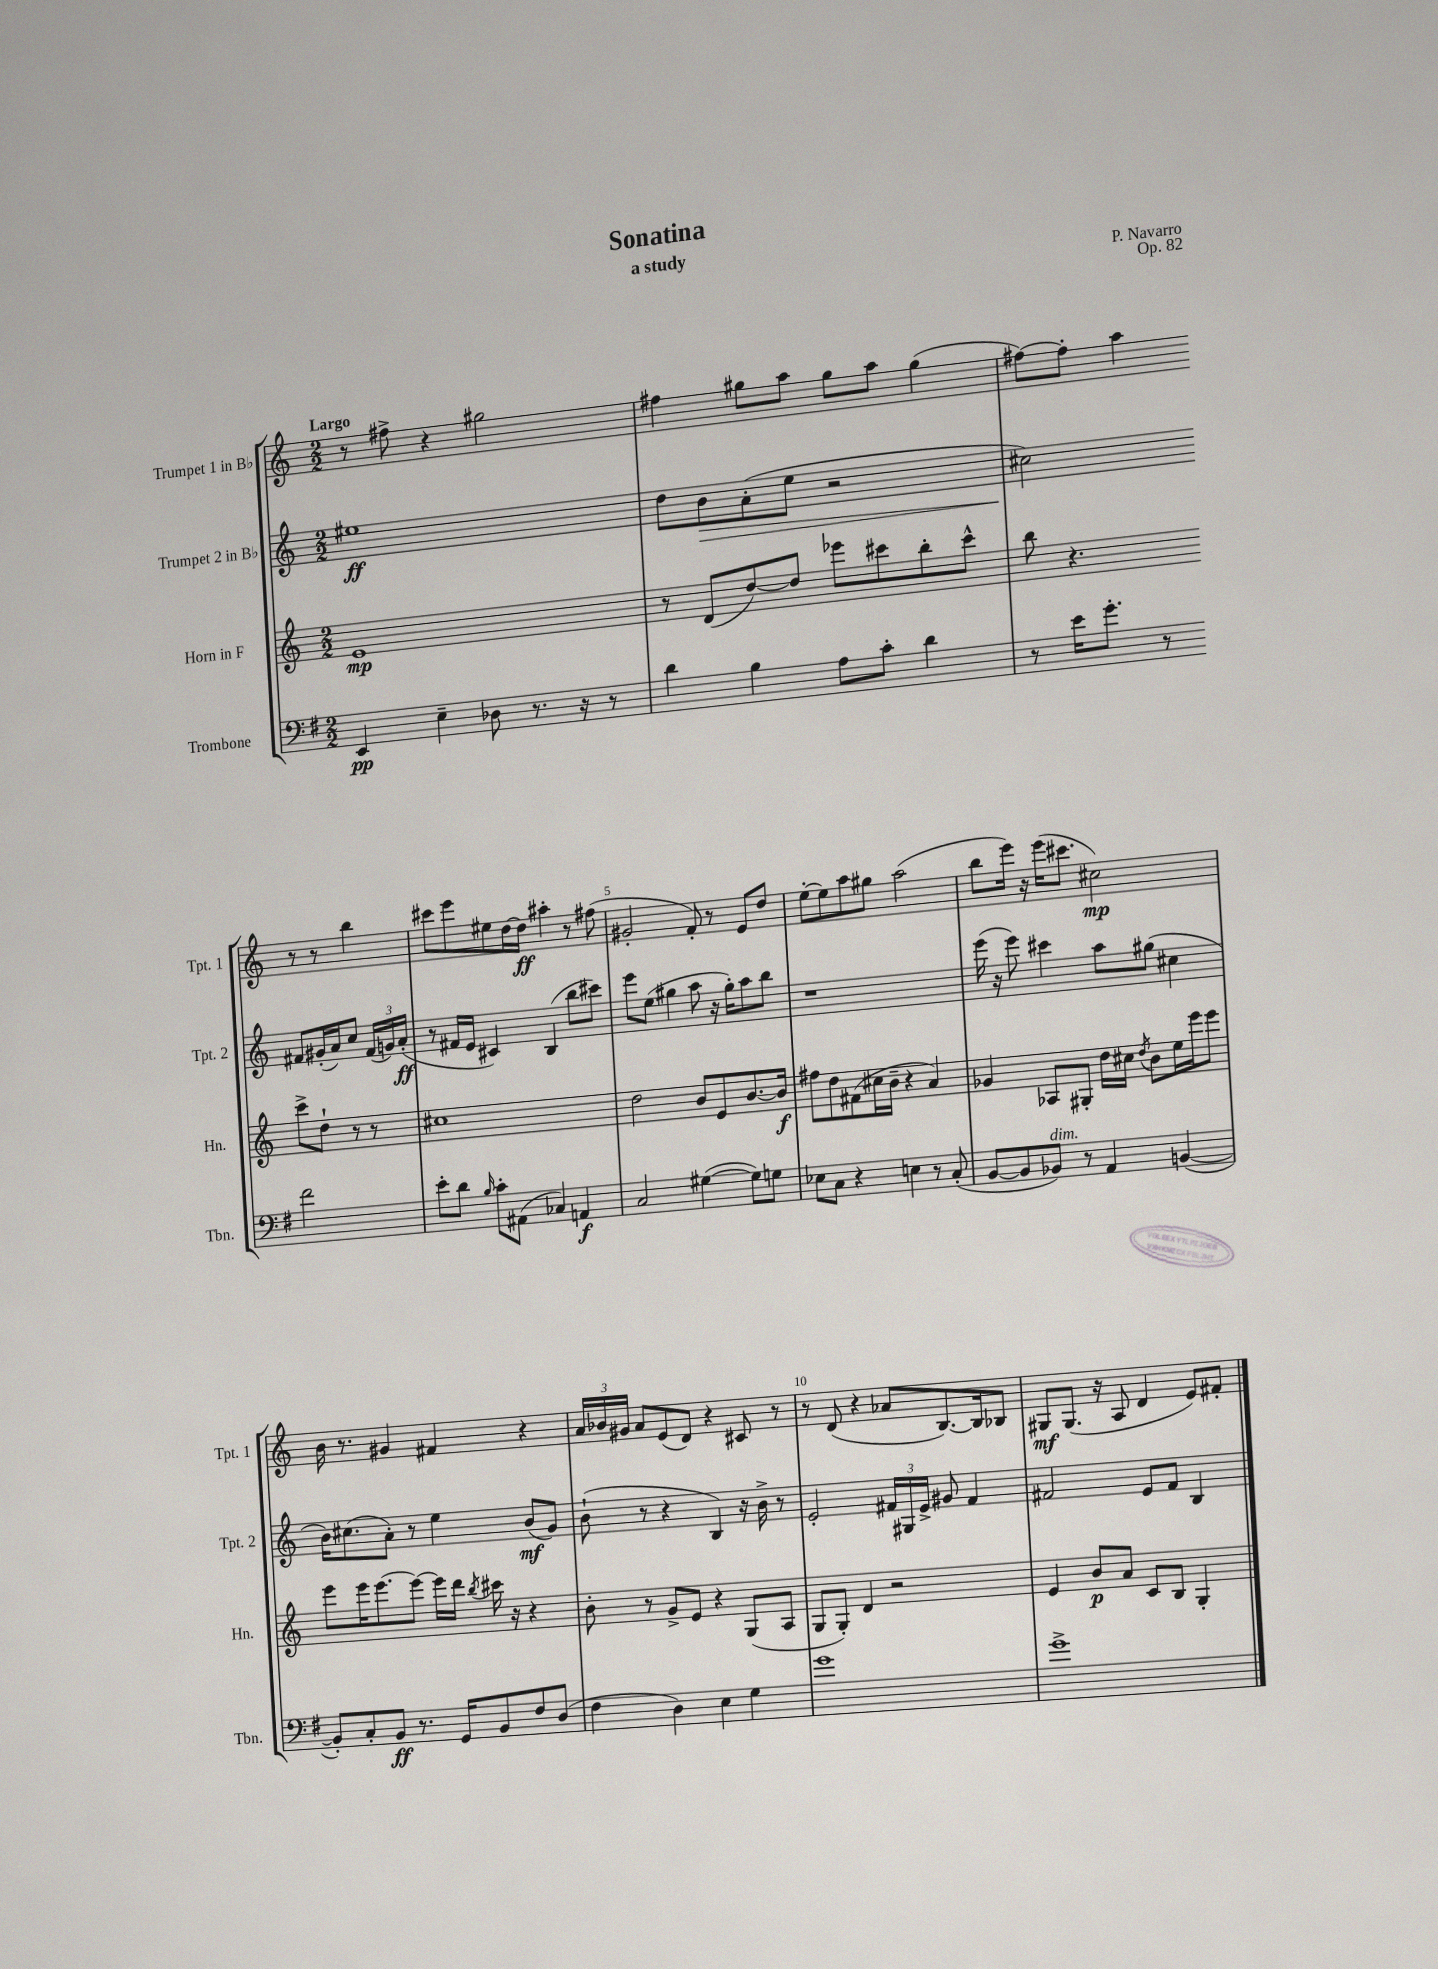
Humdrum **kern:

**kern	**dynam	**kern	**dynam	**kern	**dynam	**kern	**dynam
*part4	*part4	*part3	*part3	*part2	*part2	*part1	*part1
*staff4	*staff4	*staff3	*staff3	*staff2	*staff2	*staff1	*staff1
*I"Trombone	*	*I"Horn in F	*	*I"Trumpet 2 in B♭	*	*I"Trumpet 1 in B♭	*
*I'Tbn.	*	*I'Hn.	*	*I'Tpt. 2	*	*I'Tpt. 1	*
*clefF4	*	*clefG2	*	*clefG2	*	*clefG2	*
*k[f#]	*	*k[]	*	*k[]	*	*k[]	*
*M2/2	*	*M2/2	*	*M2/2	*	*M2/2	*
=1	=1	=1	=1	=1	=1	=1	=1
!	!	!	!	!	!	!LO:TX:a:B:t=Largo	!
4EE/	pp	1e	mp	1ee#X	ff	8r	.
.	.	.	.	.	.	8ff#X^\	.
4E~\	.	.	.	.	.	4r	.
8D-X\	.	.	.	.	.	2gg#X\	.
8.r	.	.	.	.	.	.	.
16r	.	.	.	.	.	.	.
8r	.	.	.	.	.	.	.
=2	=2	=2	=2	=2	=2	=2	=2
4d\	.	8r	.	8dd\L	.	4ff#X\	.
!	!	!	!	!	!LO:HP:b	!	!
.	.	(8d/L	.	8b\	>	.	.
4B\	.	[8dd/)	.	(8a'\	.	8gg#X\L	.
.	.	8dd/J]	.	8ee\J	.	8aa\J	.
8A\L	.	8eee-X\L	.	2r	.	8gg#\L	.
8c'\J	.	8ccc#X\	.	.	.	8aa\J	.
4d\	.	8bb'\	.	.	.	(4gg#\	.
.	.	8ccc#^^\J	.	.	.	.	.
=3	=3	=3	=3	=3	=3	=3	=3
8r	.	8bb\	.	2cc#X\)	.	[8ff#X\L)	.
16e\KL	.	4.r	.	.	.	8ff#'\J]	.
8.g'\J	.	.	.	.	.	.	.
.	.	.	.	.	.	4aa\	.
8r	.	.	.	.	.	.	.
2f#\	.	8ccc^\L	.	8f#X/L	]	8r	.
.	.	8dd`\J	.	(16g#X'/L	.	8r	.
.	.	.	.	16a/J)	.	.	.
.	.	8r	.	8cc#/J	.	4bb\	.
.	.	8r	.	(24f#/LL	.	.	.
.	.	.	.	24gn/)	.	.	.
.	.	.	.	(24a'/JJ	ff	.	.
!!LO:LB:g=z
=4	=4	=4	=4	=4	=4	=4	=4
8e'\L	.	1cc#X	.	8r	.	8ccc#X\L	.
8d\J	.	.	.	16f#X/LL	.	8eee\	.
.	.	.	.	16e/JJ	.	.	.
16qqB/	.	.	.	.	.	.	.
8c'\L	.	.	.	4c#X/)	.	8ee#X\	.
(8AA#X\J	.	.	.	.	.	[16dd\L	.
.	.	.	.	.	.	16dd\JJ]	ff
4C-X/)	.	.	.	(4B/	.	4aa#X'\	.
4AAn/	f	.	.	8bb\L	.	8r	.
.	.	.	.	8ccc#X\J)	.	(8ff#X\	.
=5	=5	=5	=5	=5	=5	=5	=5
2C/	.	2dd\	.	8eee\L	.	2g#X'/	.
.	.	.	.	(8ee\J	.	.	.
.	.	.	.	4gg#X\	.	.	.
([4G#X\	.	8b/L	.	8aa\	.	8f'/)	.
.	.	8e/	.	16r	.	8r	.
.	.	.	.	16gg#'\KL)	.	.	.
8G#\L])	.	[8.b/	.	8aa\	.	8e/L	.
8Gn\J	.	.	.	8bb\J	.	8dd/J	.
.	.	16b/Jk]	f	.	.	.	.
=6	=6	=6	=6	=6	=6	=6	=6
8E-X\L	.	8ff#X\L	.	1r	.	[8ee'\L	.
8C\J	.	8dd\	.	.	.	8ee\]	.
4r	.	(8f#X\	.	.	.	8aa\	.
.	.	16cc#X\L	.	.	.	8gg#X\J	.
.	.	16b~\JJ	.	.	.	.	.
4En\	.	4r	.	.	.	(2aa\	.
8r	.	4a/)	.	.	.	.	.
(8C'/	.	.	.	.	.	.	.
=7	=7	=7	=7	=7	=7	=7	=7
[8BB/L	.	4g-X/	.	(16eee\	.	8bb\L	.
.	.	.	.	16r	.	.	.
8BB/]	.	.	.	8eee\)	.	16eee\Jk)	.
.	.	.	.	.	.	16r	.
!LO:TX:a:i:t=dim.	!	!	!	!	!	!	!
8BB-X/J)	.	8A-X/L	.	4ccc#X\	.	(16eee\KL	.
.	.	.	.	.	.	8.ccc#X\J	.
8r	.	8G#X'/J	.	.	.	.	.
4AA/	.	16dd\LL	.	8aa\L	.	2cc#X\)	mp
.	.	16cc#X\JJ	.	.	.	.	.
.	.	8qdd/	.	.	.	.	.
.	.	8b\L	.	(8gg#X\J	.	.	.
([4BBn/	.	16ee\L	.	4cc#X\	.	.	.
.	.	16eee\J	.	.	.	.	.
.	.	8eee\J	.	.	.	.	.
!!LO:LB:g=z
=8	=8	=8	=8	=8	=8	=8	=8
8BB'/L])	.	8eee\L	.	16b\KL)	.	16b\	.
.	.	.	.	(8.cc#X\	.	8.r	.
8C'/	.	16eee\K	.	.	.	.	.
.	.	[8.eee\	.	.	.	.	.
8BB/J	ff	.	.	8a'\J)	.	4g#X/	.
8.r	.	8eee\J_	.	8r	.	.	.
.	.	16eee\LL]	.	4ee\	.	4f#X/	.
16GG/KL	.	16ddd\JJ	.	.	.	.	.
.	.	8qbb/	.	.	.	.	.
8BB/	.	16ccc#X\	.	.	.	.	.
.	.	16r	.	.	.	.	.
8F#/	.	4r	.	(8b/L	mf	4r	.
(8D/J	.	.	.	8g/J)	.	.	.
=9	=9	=9	=9	=9	=9	=9	=9
4F#\	.	8b'\	.	(8b`\	.	24a/LL	.
.	.	.	.	.	.	24b-X/	.
.	.	.	.	.	.	24g#X/JJ	.
.	.	8r	.	8r	.	8a/L	.
4D\)	.	8g^/L	.	4r	.	(8e/	.
.	.	8e/J	.	.	.	8d/J)	.
4E\	.	4r	.	4B/)	.	4r	.
4G\	.	(8G/L	.	16r	.	8c#X/	.
.	.	.	.	16b^\	.	.	.
.	.	8A/J	.	8r	.	8r	.
=10	=10	=10	=10	=10	=10	=10	=10
1g	.	8G/L	.	2e'/	.	8r	.
.	.	8G'/J)	.	.	.	(8d/	.
.	.	4d/	.	.	.	4r	.
.	.	2r	.	24f#X/LL	.	8a-X/L	.
.	.	.	.	24G#X/	.	.	.
.	.	.	.	24e^/JJ	.	.	.
.	.	.	.	8g#X/	.	[8.B/)	.
.	.	.	.	4f#/	.	.	.
.	.	.	.	.	.	16B/k]	.
.	.	.	.	.	.	8B-X/J	.
=11	=11	=11	=11	=11	=11	=11	=11
1g^	.	4e/	.	2f#X/	.	8G#X/L	mf
.	.	.	.	.	.	(8.G#/J	.
.	.	8b/L	p	.	.	.	.
.	.	.	.	.	.	16r	.
.	.	8a/J	.	.	.	8A/	.
.	.	8c/L	.	8e/L	.	4d/	.
.	.	8B/J	.	8f#/J	.	.	.
.	.	4G'/	.	4B/	.	8e/L)	.
.	.	.	.	.	.	8f#X'/J	.
==	==	==	==	==	==	==	==
*-	*-	*-	*-	*-	*-	*-	*-
